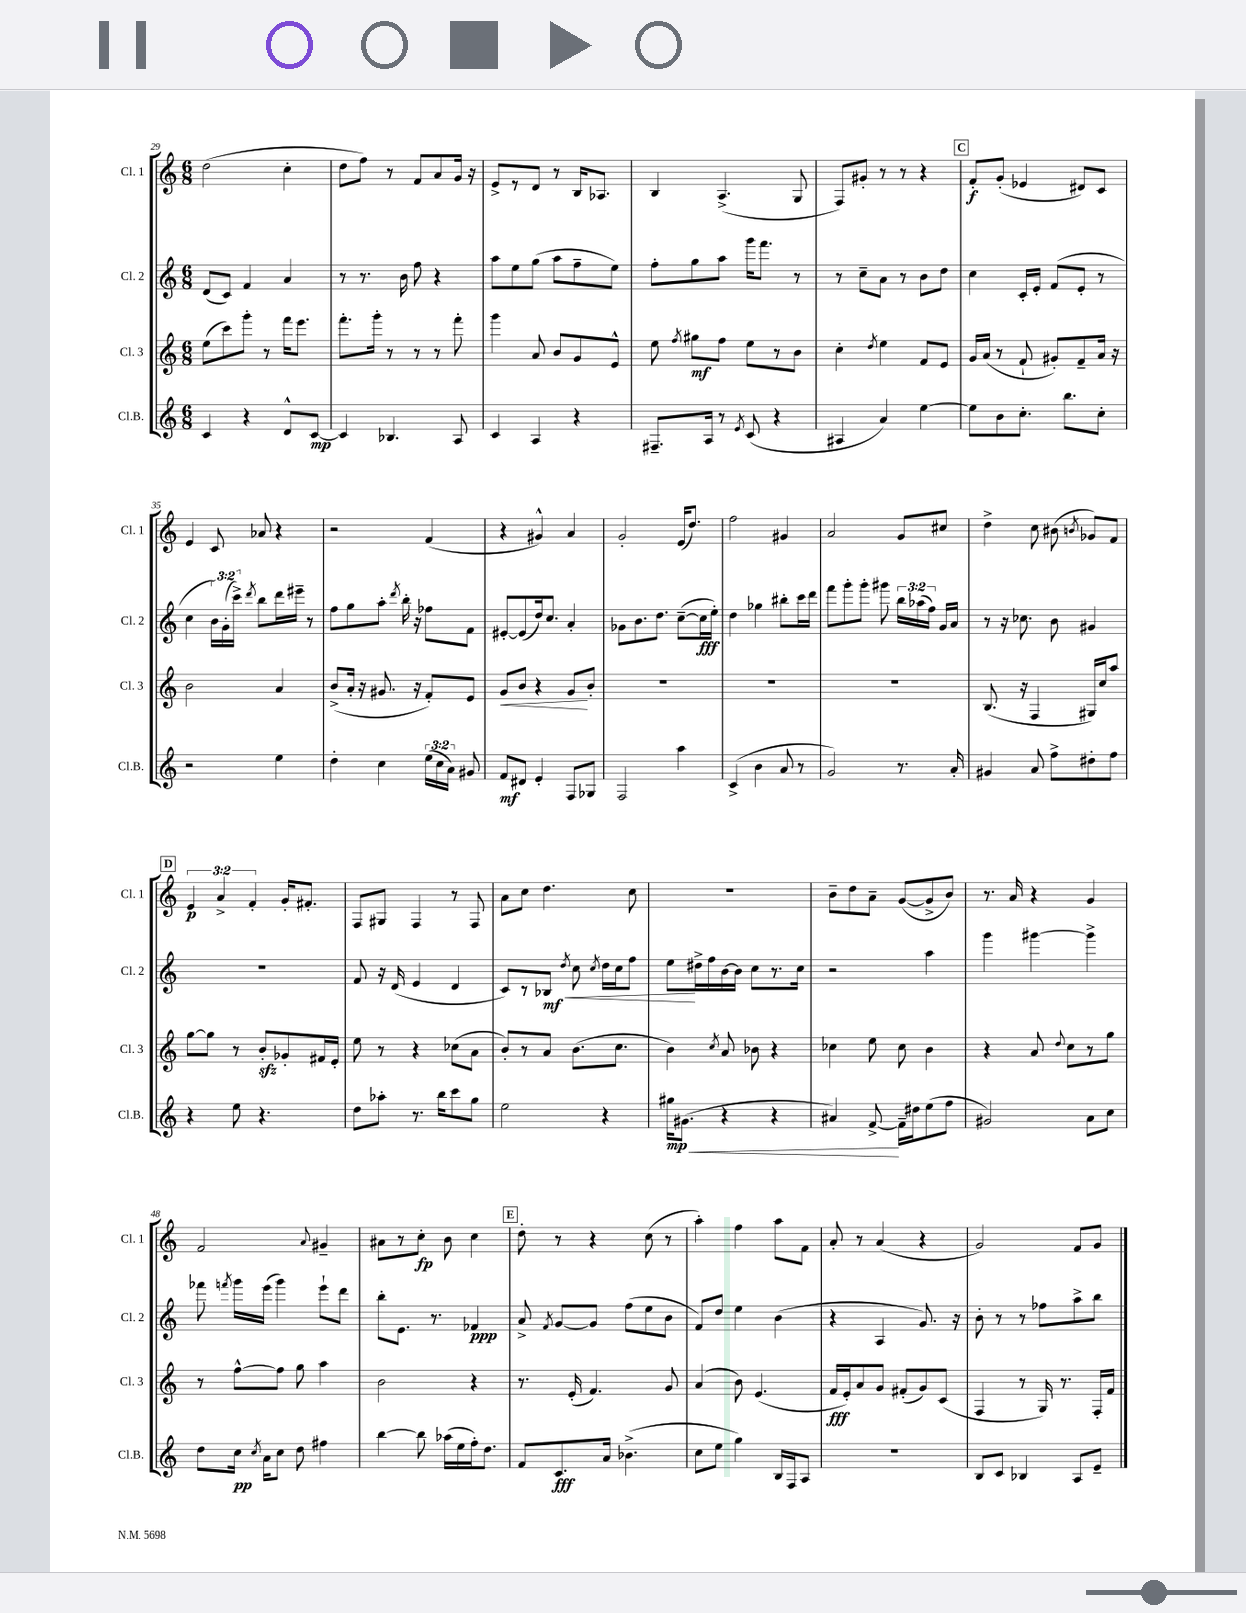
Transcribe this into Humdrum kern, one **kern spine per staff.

**kern	**dynam	**kern	**dynam	**kern	**dynam	**kern	**dynam
*part4	*part4	*part3	*part3	*part2	*part2	*part1	*part1
*staff4	*staff4	*staff3	*staff3	*staff2	*staff2	*staff1	*staff1
*I"Cl.B.	*	*I"Cl. 3	*	*I"Cl. 2	*	*I"Cl. 1	*
*I'Cl.B.	*	*I'Cl. 3	*	*I'Cl. 2	*	*I'Cl. 1	*
*clefG2	*	*clefG2	*	*clefG2	*	*clefG2	*
*k[]	*	*k[]	*	*k[]	*	*k[]	*
*M6/8	*	*M6/8	*	*M6/8	*	*M6/8	*
=29	=29	=29	=29	=29	=29	=29	=29
4c/	.	(8ee\L	.	(8d/L	.	(2dd\	.
.	.	8ccc\)	.	8c/J)	.	.	.
4r	.	8ggg'\J	.	4f/	.	.	.
.	.	8r	.	.	.	.	.
8d^^/L	.	16fff\KL	.	4a/	.	4cc'\	.
.	.	8.eee\J	.	.	.	.	.
[8c/J	mp	.	.	.	.	.	.
=30	=30	=30	=30	=30	=30	=30	=30
4c/]	.	8.fff'\L	.	8r	.	8dd\L	.
.	.	.	.	8.r	.	8ff\J)	.
.	.	16ggg'\Jk	.	.	.	.	.
4.B-X/	.	8r	.	.	.	8r	.
.	.	.	.	16b\	.	.	.
.	.	8r	.	8ff\	.	8f/L	.
.	.	8r	.	4r	.	8a/	.
8A/	.	8fff'\	.	.	.	16g/Jk	.
.	.	.	.	.	.	16r	.
=31	=31	=31	=31	=31	=31	=31	=31
4c/	.	4ggg\	.	8aa\L	.	8e^/L	.
.	.	.	.	8ee\	.	8r	.
4A/	.	8a/	.	(8gg\J	.	8d/J	.
.	.	8b/L	.	8aa\L	.	8r	.
4r	.	8g/	.	8ff~\	.	16B/KL	.
.	.	.	.	.	.	8.A-X/J	.
.	.	8e^^/J	.	8ee\J)	.	.	.
=32	=32	=32	=32	=32	=32	=32	=32
8.F#X~/L	.	8ee\	.	8ff'\L	.	4B/	.
.	.	8qff/	.	.	.	.	.
.	.	8gg#X\L	mf	8gg\	.	.	.
16A/Jk	.	.	.	.	.	.	.
8r	.	8ff\J	.	8aa\J	.	(4.A^/	.
8qe/	.	.	.	.	.	.	.
(8c/	.	8ee\L	.	16ggg\KL	.	.	.
.	.	.	.	8.fff\J	.	.	.
4r	.	8r	.	.	.	.	.
.	.	8b\J	.	8r	.	8G/	.
=33	=33	=33	=33	=33	=33	=33	=33
4A#X/	.	4cc'\	.	8r	.	8F/L)	.
.	.	.	.	8cc~\L	.	8g#X'/J	.
.	.	8qdd/	.	.	.	.	.
4a/)	.	4ee\	.	8a\J	.	8r	.
.	.	.	.	8r	.	8r	.
[4ee\	.	8f/L	.	8b\L	.	4r	.
.	.	8e/J	.	8dd\J	.	.	.
!!LO:REH:place=s1:t=C
=34	=34	=34	=34	=34	=34	=34	=34
8ee\L]	.	16g/LL	.	4cc\	.	8f'/L	f
.	.	(16a/JJ	.	.	.	.	.
8b\	.	8r	.	.	.	(8g'/J	.
8.cc'\J	.	8f`/	.	16c'/LL	.	4e-X/	.
.	.	.	.	16e'/JJ	.	.	.
.	.	8g#X'/L)	.	(8f/L	.	.	.
8.bb\L	.	.	.	.	.	.	.
.	.	8f~/	.	8e'/J	.	8d#X/L)	.
8cc'\J	.	16a/Jk	.	8r	.	8c/J	.
.	.	16r	.	.	.	.	.
!!LO:LB:g=z
=35	=35	=35	=35	=35	=35	=35	=35
2r	.	2b\	.	4cc\	.	4e/	.
.	.	.	.	24b\LL)	.	8c/	.
.	.	.	.	(24g'\	.	.	.
.	.	.	.	24ccc^\JJ)	.	.	.
.	.	.	.	8qddd/	.	.	.
.	.	.	.	8bb\L	.	8a-X/	.
4ee\	.	4a/	.	16ddd\L	.	4r	.
.	.	.	.	16eee#X~\JJ	.	.	.
.	.	.	.	8r	.	.	.
=36	=36	=36	=36	=36	=36	=36	=36
4dd'\	.	(8b^/L	.	8ff\L	.	2r	.
.	.	16a'/Jk	.	8gg\	.	.	.
.	.	16r	.	.	.	.	.
4cc\	.	8.g#X/	.	8aa'\J	.	.	.
.	.	.	.	8qddd/	.	.	.
.	.	.	.	16bb'\	.	.	.
.	.	16r	.	16r	.	.	.
(24ee\LL	.	8f'/L)	.	8ff-X\L	.	(4f/	.
24cc\	.	.	.	.	.	.	.
24a\JJ)	.	.	.	.	.	.	.
8g#X/	.	8e/J	.	8f\J	.	.	.
=37	=37	=37	=37	=37	=37	=37	=37
!	!	!	!LO:HP:b	!	!	!	!
8f/L	mf	8g/L	<	[8e#X'/L	.	4r	.
8d#X/J	.	8b/J	.	(8e#/]	.	.	.
4e'/	.	4r	.	16dd/k)	.	4g#X^^/)	.
.	.	.	.	8.cc/J	.	.	.
8F/L	.	8g/L	.	4a'/	.	4a/	.
8G-X/J	.	8b'/J	[	.	.	.	.
=38	=38	=38	=38	=38	=38	=38	=38
2F/	.	2.r	.	8g-X\L	.	2g'/	.
.	.	.	.	8.b\	.	.	.
.	.	.	.	8.dd\J	.	.	.
4aa\	.	.	.	([8cc~\L	.	(16e/KL	.
.	.	.	.	.	.	8.dd/J)	.
.	.	.	.	16cc\L]	fff	.	.
.	.	.	.	16ee'\JJ)	.	.	.
=39	=39	=39	=39	=39	=39	=39	=39
(4c^/	.	2.r	.	4dd\	.	2ff\	.
4b\	.	.	.	4gg-X\	.	.	.
8a/	.	.	.	8bb#X'\L	.	4g#X/	.
8r	.	.	.	16ccc\L	.	.	.
.	.	.	.	16ddd\JJ	.	.	.
=40	=40	=40	=40	=40	=40	=40	=40
2g/)	.	2.r	.	8fff\L	.	2a/	.
.	.	.	.	8ggg'\	.	.	.
.	.	.	.	8ggg'\J	.	.	.
.	.	.	.	8ggg#X\	.	.	.
8.r	.	.	.	24bb\LL	.	8g/L	.
.	.	.	.	(24aa-X\	.	.	.
.	.	.	.	24ff\JJ)	.	.	.
.	.	.	.	16g/LL	.	8cc#X/J	.
16a'/	.	.	.	16a/JJ	.	.	.
=41	=41	=41	=41	=41	=41	=41	=41
4g#X/	.	(8.B/	.	8r	.	4dd^\	.
.	.	.	.	16r	.	.	.
.	.	16r	.	8.cc-X\	.	.	.
8a/	.	4F/	.	.	.	8cc\	.
8ff^\L	.	.	.	8b\	.	(8b#X\	.
.	.	.	.	.	.	8qbn/	.
8dd#X'\	.	16G#X/LL)	.	4g#X/	.	8g-X/L)	.
.	.	16cc/J	.	.	.	.	.
8ff\J	.	8aa/J	.	.	.	8f/J	.
!!LO:LB:g=z
!!LO:REH:place=s1:t=D
=42	=42	=42	=42	=42	=42	=42	=42
4r	.	[8gg\L	.	2.r	.	6e/	p
.	.	8gg\J]	.	.	.	.	.
.	.	.	.	.	.	6a^/	.
8ee\	.	8r	.	.	.	.	.
.	.	.	.	.	.	6f'/	.
4.r	.	8bzz'/L	.	.	.	.	.
.	.	8g-X'/	.	.	.	16g'/KL	.
.	.	.	.	.	.	8.f#X'/J	.
.	.	16f#X/L	.	.	.	.	.
.	.	16e'/JJ	.	.	.	.	.
=43	=43	=43	=43	=43	=43	=43	=43
8dd\L	.	8ee\	.	8f/	.	8F/L	.
8aa-X'\J	.	8r	.	16r	.	8G#X/J	.
.	.	.	.	(16d/	.	.	.
8.r	.	4r	.	4e/	.	4F/	.
16bb\KL	.	.	.	.	.	.	.
8ccc\	.	(8cc-X\L	.	4d/	.	8r	.
8gg\J	.	8a\J	.	.	.	8F/	.
=44	=44	=44	=44	=44	=44	=44	=44
2ee\	.	8b'/L)	.	8c/L)	.	8a\L	.
.	.	8r	.	8r	.	8cc\J	.
!	!	!	!	!	!LO:HP:b	!	!
.	.	8a/J	.	8B-X/J	< mf	4.dd\	.
.	.	.	.	8qdd/	.	.	.
.	.	(8.b\L	.	8cc\	.	.	.
.	.	.	.	8qcc/	.	.	.
4r	.	.	.	16dd\LL	.	.	.
.	.	8.cc\J	.	16cc\J	.	.	.
.	.	.	.	8ff\J	.	8cc\	.
=45	=45	=45	=45	=45	=45	=45	=45
!	!LO:HP:b	!	!	!	!	!	!
16gg#X\KL	< mp	4b\)	.	8ee\L	.	2.r	.
(8.g#X\J	.	.	.	.	.	.	.
.	.	.	.	16dd#X^\L	[	.	.
.	.	.	.	16ff\	.	.	.
.	.	8qcc/	.	.	.	.	.
4r	.	8a/	.	[16b\	.	.	.
.	.	.	.	16b\JJ]	.	.	.
.	.	8b-X\	.	8cc\L	.	.	.
4r	.	4r	.	8.r	.	.	.
.	.	.	.	16cc\Jk	.	.	.
=46	=46	=46	=46	=46	=46	=46	=46
4a#X/)	.	4cc-X\	.	2r	.	8b~\L	.
.	.	.	.	.	.	8dd\	.
[8f^/	.	8ee\	.	.	.	8a~\J	.
16f~\LL]	[	8cc-\	.	.	.	([8g/L	.
16dd#X\J	.	.	.	.	.	.	.
(8ee\	.	4b\	.	4aa\	.	8g^/]	.
8ff\J	.	.	.	.	.	8b/J)	.
=47	=47	=47	=47	=47	=47	=47	=47
2g#X/)	.	4r	.	4ggg\	.	8.r	.
.	.	.	.	.	.	16a/	.
.	.	8a/	.	[4ggg#X\	.	4r	.
.	.	8qqdd/	.	.	.	.	.
.	.	8cc\L	.	.	.	.	.
8a\L	.	8r	.	4ggg#^\]	.	4g/	.
8cc\J	.	8gg\J	.	.	.	.	.
!!LO:LB:g=z
=48	=48	=48	=48	=48	=48	=48	=48
8dd\L	.	8r	.	8fff-X\	.	2f/	.
.	.	.	.	8qfffn/	.	.	.
16cc\Jk	pp	[8ff^^\L	.	16ggg\LL	.	.	.
8qcc/	.	.	.	.	.	.	.
16a\KL	.	.	.	(16eee\JJ	.	.	.
8cc\J	.	8ff\J]	.	4ggg\)	.	.	.
8dd\	.	8gg\	.	.	.	.	.
.	.	.	.	.	.	8qqa/	.
4ff#X\	.	4aa\	.	8eee`\L	.	4g#X~/	.
.	.	.	.	8ddd\J	.	.	.
=49	=49	=49	=49	=49	=49	=49	=49
[4bb\	.	2b\	.	8bb'\L	.	8a#X\L	.
.	.	.	.	8.e\J	.	8r	.
8bb\]	.	.	.	.	.	8cc'\J	fp
.	.	.	.	8.r	.	.	.
(16aa-X\LL	.	.	.	.	.	8b\	.
16ee\	.	.	.	.	.	.	.
16ff'\J)	.	4r	.	4f-X/	ppp	4cc\	.
8.dd\J	.	.	.	.	.	.	.
!!LO:REH:place=s1:t=E
=50	=50	=50	=50	=50	=50	=50	=50
8f/L	.	8.r	.	8a^/	.	8dd'\	.
.	.	.	.	8qf/	.	.	.
8.c/	fff	.	.	[8g/L	.	8r	.
.	.	(16e'/	.	.	.	.	.
.	.	4.f/)	.	8g/J]	.	4r	.
16a/Jk	.	.	.	.	.	.	.
(4.b-X^\	.	.	.	(8ff\L	.	.	.
.	.	.	.	8ee\	.	(8cc\	.
.	.	8g/	.	8b\J	.	8r	.
=51	=51	=51	=51	=51	=51	=51	=51
8cc\L	.	(4a/	.	8f/L)	.	4aa'\)	.
8ee\J	.	.	.	8dd/J	.	.	.
4gg\)	.	8b\)	.	4ee\	.	4ff\	.
.	.	(4.e/	.	.	.	.	.
16B/LL	.	.	.	(4b\	.	8aa\L	.
16F/J	.	.	.	.	.	.	.
8A/J	.	.	.	.	.	8f\J	.
=52	=52	=52	=52	=52	=52	=52	=52
2.r	.	16f/LL	fff	4r	.	8a'/	.
.	.	16e'/J)	.	.	.	.	.
.	.	8a/	.	.	.	8r	.
.	.	8g/J	.	4A/	.	(4a/	.
.	.	(8f#X'/L	.	.	.	.	.
.	.	8g/)	.	8.g/)	.	4r	.
.	.	(8c/J	.	.	.	.	.
.	.	.	.	16r	.	.	.
=53	=53	=53	=53	=53	=53	=53	=53
8B/L	.	4F/	.	8b'\	.	2g/)	.
8c/J	.	.	.	8r	.	.	.
4B-X/	.	8r	.	8r	.	.	.
.	.	16G/)	.	8ff-X\L	.	.	.
.	.	8.r	.	.	.	.	.
8A/L	.	.	.	8aa^\	.	8f/L	.
8e~/J	.	16F'/LL	.	8bb\J	.	8g/J	.
.	.	16f/JJ	.	.	.	.	.
==	==	==	==	==	==	==	==
*-	*-	*-	*-	*-	*-	*-	*-
